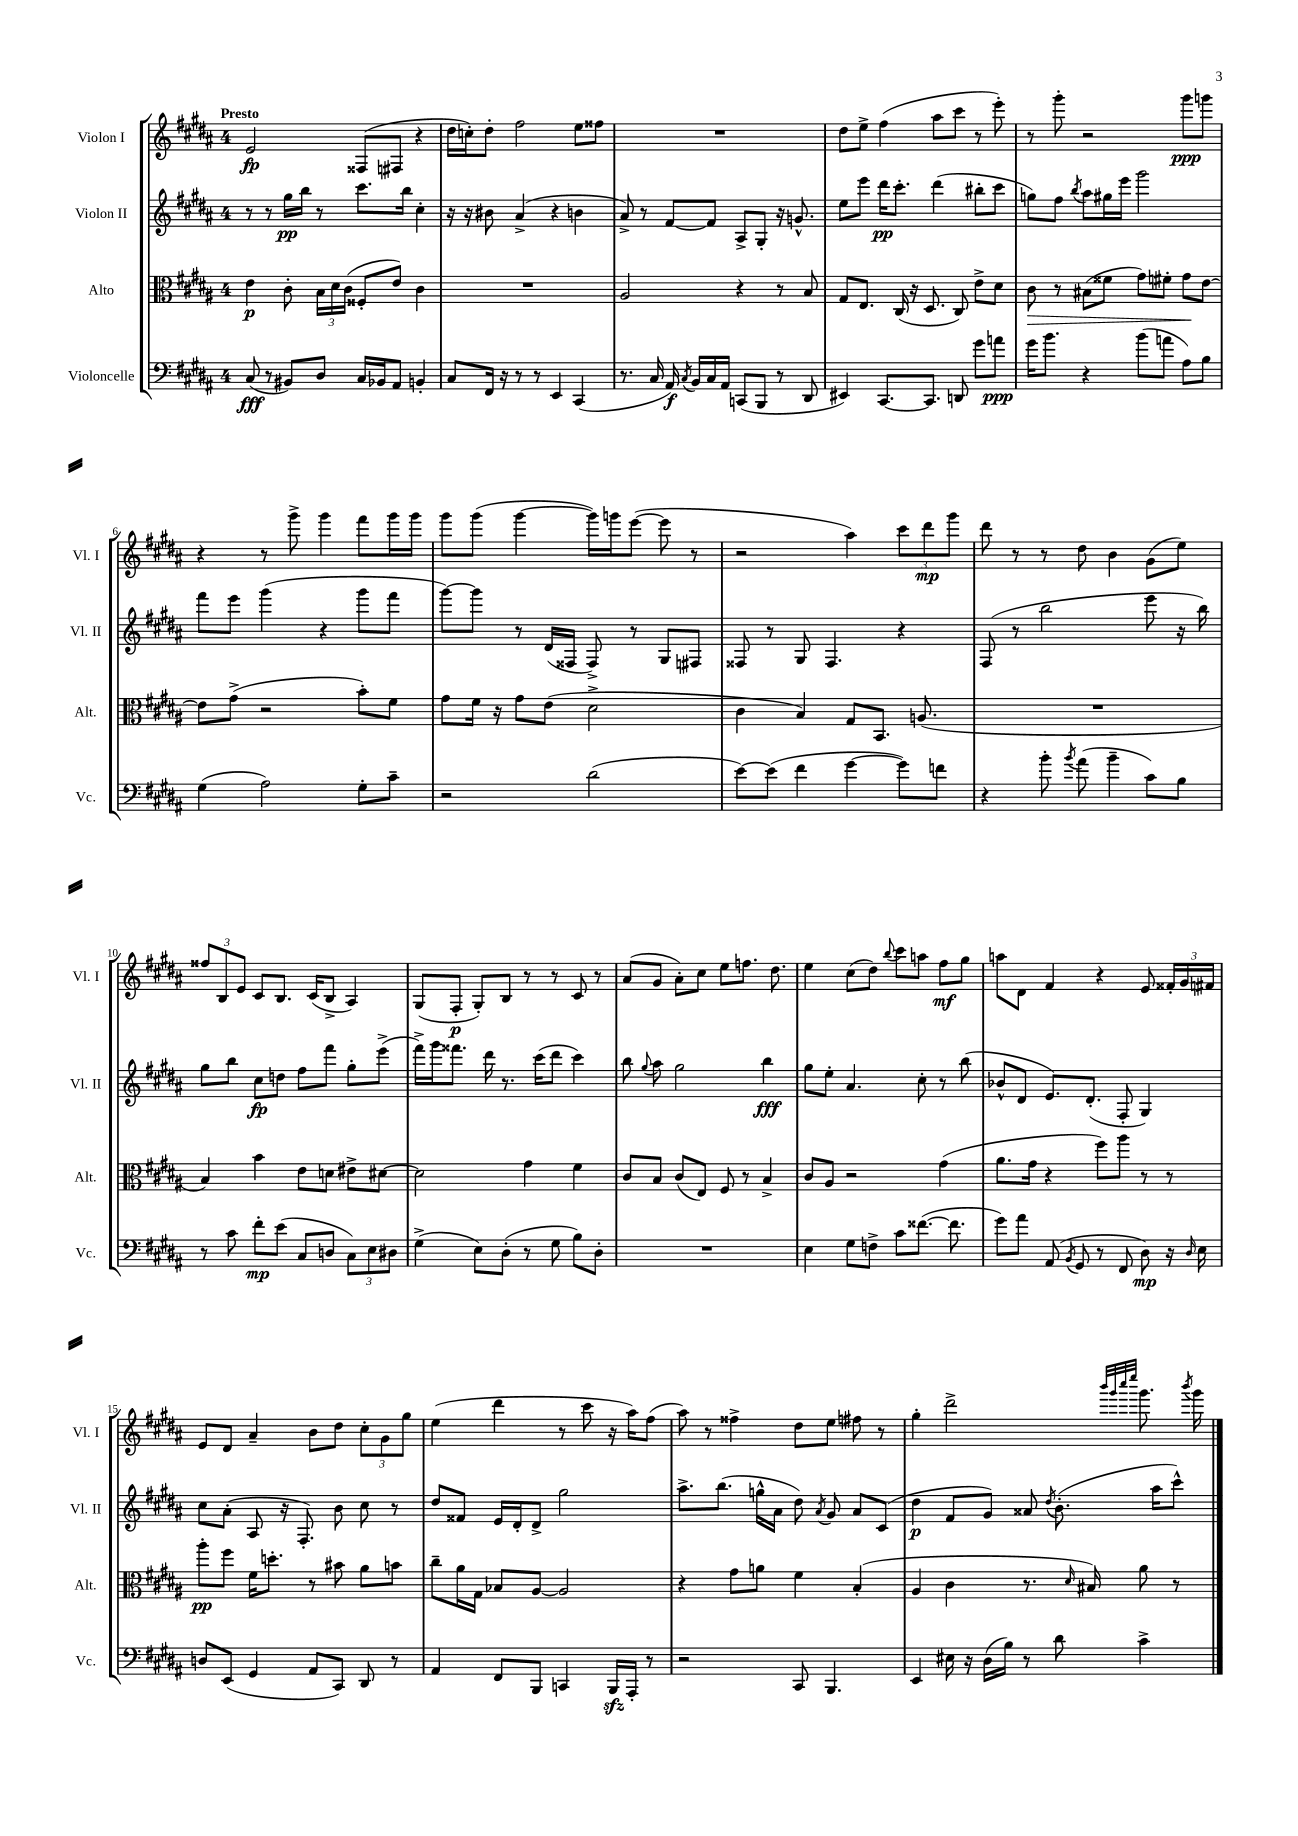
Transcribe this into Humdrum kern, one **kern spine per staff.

**kern	**kern	**kern	**kern
*staff4	*staff3	*staff2	*staff1
*clefF4	*clefC3	*clefG2	*clefG2
*k[f#c#g#d#a#]	*k[f#c#g#d#a#]	*k[f#c#g#d#a#]	*k[f#c#g#d#a#]
*M4/4	*M4/4	*M4/4	*M4/4
(8C#	4e	8r	2e
8r	.	8r	.
8BB#)	8c#'	16gg#	.
.	.	16bb	.
8D#	24B	8r	.
.	24d#	.	.
.	(24c#	.	.
16C#	8F##'	8.ccc#	(8F##
16BB-	.	.	.
8AA#	8e)	.	8F#
.	.	16bb	.
4BB'	4c#	4cc#'	4r
=	=	=	=
8C#	1r	16r	16dd#
.	.	16r	16cc')
16FF#	.	8b#	8dd#'
16r	.	.	.
8r	.	(4a#^	2ff#
8r	.	.	.
4EE	.	4r	.
(4CC#	.	4b	8ee
.	.	.	8ff##
=	=	=	=
8.r	2A#	8a#^)	1r
.	.	8r	.
16C#	.	.	.
16AA#)	.	[8f#	.
8qC#	.	.	.
16BB	.	.	.
16C#	.	8f#]	.
16AA#	.	.	.
(8CC	4r	8A#^	.
8BBB	.	8G#'	.
8r	8r	16r	.
.	.	8.g^^	.
8DD#	8B	.	.
=	=	=	=
4EE#)	8G#	8ee	8dd#
.	8.E	8eee	8ee^
[8.CC#	.	16ddd#	(4ff#
.	(16C#	8.ccc#'	.
.	16r	.	.
8.CC#]	8.D#	.	.
.	.	(4ddd#	8aa#
8DD	8C#)	.	8ccc#
8g#	8e^	8bb#'	8r
8a	8d#	8ccc#	8eee')
=	=	=	=
16g#	8c#	8gg)	8r
8.b	.	.	.
.	8r	8ff#	8ggg#'
.	.	8qbb	.
4r	(8B#	8aa#	2r
.	8f##	16gg#	.
.	.	16eee	.
(8b	8g#)	2ggg#	.
8a	8f#'	.	.
8A#)	8g#	.	8ggg#
8B	[8e	.	8ggg
=	=	=	=
(4G#	8e]	8fff#	4r
.	(8g#^	8eee	.
2A#)	2r	(4ggg#	8r
.	.	.	8ggg#^
.	.	4r	4ggg#
8G#'	8b')	8ggg#	8fff#
8c#~	8f#	8fff#	16ggg#
.	.	.	16ggg#
=	=	=	=
2r	8g#	[8ggg#)	8ggg#
.	16f#	8ggg#]	(8ggg#
.	16r	.	.
.	8g#	8r	[4ggg#
.	(8e	(16d#	.
.	.	16F##	.
(2d#	2d#^	8F##^)	16ggg#])
.	.	.	16ggg
.	.	8r	([8eee
.	.	8G#	8eee]
.	.	8F#	8r
=	=	=	=
[8e)	4c#	8F##	2r
(8e]	.	8r	.
4f#	4B)	8G#	.
.	.	4.F##	.
[4g#	8G#	.	4aa#)
.	8.BB	.	.
8g#])	.	4r	12ccc#
.	(8.A	.	.
.	.	.	12ddd#
8f	.	.	.
.	.	.	12ggg#
=	=	=	=
4r	1r	(8F#	8ddd#
.	.	8r	8r
8b'	.	2bb	8r
8qb	.	.	.
(8a#	.	.	8dd#
4b~	.	.	4b
8c#)	.	8eee	(8g#
8B	.	16r	8ee)
.	.	16bb)	.
=	=	=	=
8r	4B)	8gg#	12ff##
.	.	.	12B
8c#	.	8bb	.
.	.	.	12e
8f#'	4b	8cc#	8c#
(8e	.	8dd	8.B
8C#	8e	8ff#	.
.	.	.	(16c#
8D	8d	8fff#	8B^
12C#)	8e#^	8gg#'	4A#)
12E	.	.	.
.	[8d#	(8eee^	.
12D#	.	.	.
=	=	=	=
(4G#^	2d#]	16fff#^)	(8G#
.	.	16ggg#	.
.	.	8.fff##	8F#'
8E)	.	.	8G#')
.	.	16ddd#	.
(8D#'	.	8.r	8B
8r	4g#	.	8r
.	.	(16ccc#	.
8G#	.	8ddd#	8r
8B)	4f#	4ccc#)	8c#
8D#'	.	.	8r
=	=	=	=
1r	8c#	8bb	(8a#
.	.	8qqgg#	.
.	8B	8aa#	8g#
.	(8c#	2gg#	8a#')
.	8E)	.	8cc#
.	8F#	.	8ee
.	8r	.	8.ff
.	4B^	4bb	.
.	.	.	8.dd#
=	=	=	=
4E	8c#	8gg#	4ee
.	8A#	8ee'	.
8G#	2r	4.a#	(8cc#
8F^	.	.	8dd#)
.	.	.	8qqbb
8c#	.	.	8ccc#
([8.f##	.	8cc#'	8aa
.	(4g#	8r	8ff#
8.f##]	.	.	.
.	.	(8bb	8gg#
=	=	=	=
8g#)	8.a#	8b-^^	8aa
8a#	.	8d#	8d#
.	16g#	.	.
(8AA#	4r	8.e)	4f#
8qBB	.	.	.
8GG#	.	.	.
.	.	(8.d#'	.
8r	8ff#)	.	4r
8FF#	8aa#	8F#'	.
8D#)	8r	4G#)	8e
16r	8r	.	24f##'
.	.	.	24g#
16qqD#	.	.	.
16E	.	.	.
.	.	.	24f#
=	=	=	=
8D	8aa#'	8cc#	8e
(8EE	8ff#	(8a#'	8d#
4GG#	16f#	8A#	4a#~
.	8.dd'	.	.
.	.	16r	.
.	.	8.F#')	.
8AA#	8r	.	8b
8CC#)	8b#	8b	8dd#
8DD#	8a#	8cc#	12cc#'
.	.	.	12g#
8r	8b	8r	.
.	.	.	12gg#
=	=	=	=
4AA#	8cc#~	8dd#	(4ee
.	16a#	8f##	.
.	16G#	.	.
8FF#	8B-	16e	4ddd#
.	.	16d#'	.
8BBB	[8A#	8d#^	.
4CC	2A#]	2gg#	8r
.	.	.	8ccc#
16BBB	.	.	16r
16AAA#'	.	.	16aa#)
8r	.	.	(8ff#
=	=	=	=
2r	4r	8.aa#^	8aa#)
.	.	.	8r
.	.	(8.bb	.
.	8g#	.	4ff##^
.	8a	16gg^^	.
.	.	16a#	.
8CC#	4f#	8dd#)	8dd#
.	.	8qa#	.
4.BBB	.	8g#	8ee
.	(4B'	8a#	8ff#
.	.	(8c#	8r
=	=	=	=
4EE	4A#	4dd#	4gg#'
16E#	4c#	8f#	2ddd#^
16r	.	.	.
(16D#	.	8g#)	.
16B)	.	.	.
8r	8.r	8a##	.
.	.	8qdd#	.
8d#	.	(8.b'	.
.	16qqd#	.	.
.	16B#)	.	.
.	.	.	32qqbbb
.	.	.	32qqggg#
.	.	.	32qqcccc#
.	.	.	32qqeeee
4c#^	8a#	.	8.ggg#
.	.	16aa#	.
.	8r	8ccc#^^)	.
.	.	.	8qbbb
.	.	.	16ggg#
==	==	==	==
*-	*-	*-	*-
